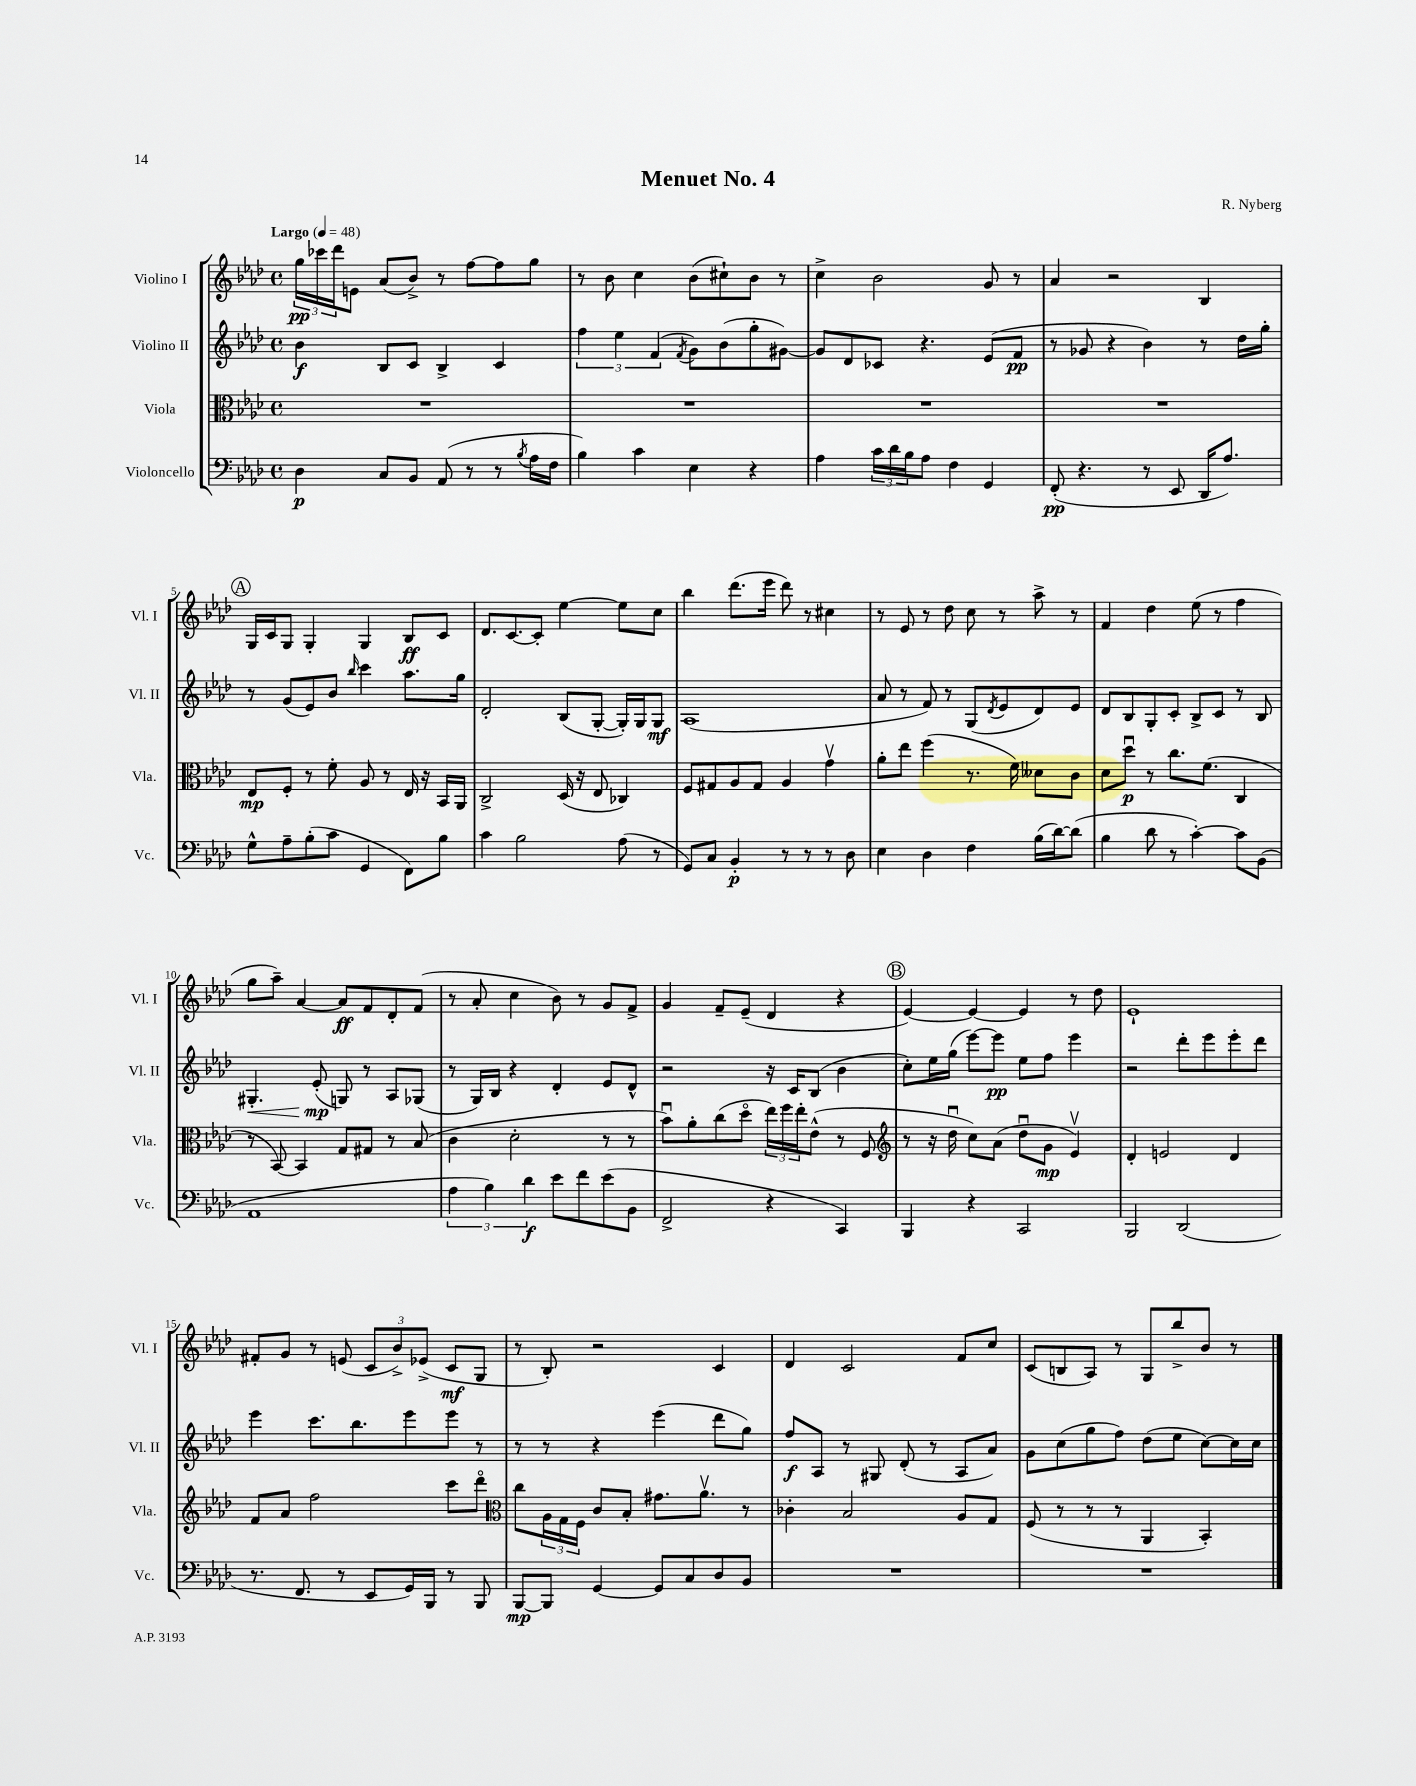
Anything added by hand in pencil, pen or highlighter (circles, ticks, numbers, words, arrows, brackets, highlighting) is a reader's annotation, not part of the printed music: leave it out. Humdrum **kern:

**kern	**kern	**kern	**kern
*staff4	*staff3	*staff2	*staff1
*clefF4	*clefC3	*clefG2	*clefG2
*k[b-e-a-d-]	*k[b-e-a-d-]	*k[b-e-a-d-]	*k[b-e-a-d-]
*M4/4	*M4/4	*M4/4	*M4/4
*met(c)	*met(c)	*met(c)	*met(c)
*MM48	*MM48	*MM48	*MM48
4D-	1r	4b-	24gg
.	.	.	24ccc-
.	.	.	24ddd-
.	.	.	8e
8C	.	8B-	(8a-
8BB-	.	8c	8b-^)
(8AA-	.	4B-^	8r
8r	.	.	[8ff
8r	.	4c	8ff]
8qB-	.	.	.
16A-	.	.	8gg
16F	.	.	.
=	=	=	=
4B-)	1r	6ff	8r
.	.	.	8b-
.	.	6ee-	.
4c	.	.	4cc
.	.	(6f	.
.	.	8qf	.
4E-	.	8g)	(8b-
.	.	(8b-	8cc#`)
4r	.	8gg'	8b-
.	.	[8g#)	8r
=	=	=	=
4A-	1r	8g#]	4cc^
.	.	8d-	.
24c	.	8c-	2b-
24d-	.	.	.
24B-	.	.	.
8A-	.	4.r	.
4F	.	.	.
4GG	.	(8e-	8g
.	.	8f	8r
=	=	=	=
(8FF'	1r	8r	4a-
4.r	.	8g-	.
.	.	4r	2r
8r	.	4b-)	.
8EE-	.	.	.
16DD-	.	8r	4B-
8.A-)	.	.	.
.	.	16dd-	.
.	.	16gg'	.
=	=	=	=
8G^^	8E-	8r	16G
.	.	.	16c
8A-~	8F'	(8g	8G
(8B-'	8r	8e-)	4G'
8c	8f'	8b-	.
.	.	16qqbb-	.
4GG	8A-	4ccc	4G
.	8r	.	.
8FF)	16E-	8.aa-	8B-
.	16r	.	.
8B-	16BB-	.	8c
.	16AA-	16gg	.
=	=	=	=
4c	2C^	2d-'	8.d-
.	.	.	[8.c
2B-	.	.	.
.	.	.	8c']
.	(16D-	(8B-	[4ee-
.	16r	.	.
.	8E-	[8G'	.
(8A-	4C-)	16G'])	8ee-]
.	.	16G	.
8r	.	8G	8cc
=	=	=	=
8GG)	8F	(1A-	4bb-
8C	8G#	.	.
4BB-'	8A-	.	(8.ddd-
.	8G#	.	.
.	.	.	16eee-
8r	4A-	.	8ddd-)
8r	.	.	8r
8r	4gv	.	4cc#
8D-	.	.	.
=	=	=	=
4E-	8a-'	8a-	8r
.	8ee-	8r	8e-
4D-	(4ff	8f)	8r
.	.	8r	8dd-
4F	8.r	(8G	8cc
.	.	8qd-	.
.	.	8e-	8r
.	16f)	.	.
(16B-	8d--	8d-)	8aa-^
[16d-)	.	.	.
(8d-]	8c	8e-	8r
=	=	=	=
4B-	8d-	8d-	4f
.	8dd-u	8B-	.
8d-	8r	8G'	4dd-
8r	8.cc	8c'	.
[4c')	.	8B-^	(8ee-
.	(8.f	.	.
.	.	8c	8r
8c]	4C	8r	4ff
(8BB-	.	8B-	.
=	=	=	=
1AA-	8r	4.G#'	8gg
.	[8BB-)	.	8aa-~)
.	4BB-]	.	[4a-
.	.	(8e-'	.
.	8G	8G)	8a-]
.	8G#	8r	8f
.	8r	8A-	8d-'
.	(8B-	(8G-	(8f
=	=	=	=
6A-	4c	8r	8r
.	.	16G)	8a-'
6B-)	.	.	.
.	.	16B-	.
.	2d-'	4r	4cc
6d-	.	.	.
8e-	.	4d-'	8b-)
8f	.	.	8r
(8e-	8r	8e-	8g
8BB-	8r	8d-^^	8f^
=	=	=	=
2FF^	8b-u)	2r	4g
.	8a-'	.	.
.	(8cc	.	8f~
.	8dd-o	.	(8e-~
4r	24ee-)	16r	4d-
.	24ff	.	.
.	.	16c	.
.	24ee-'	.	.
.	(8e-^^	(8B-	.
4CC)	8r	4b-	4r
.	8F	.	.
=	=	=	=
*	*clefG2	*	*
4BBB-	8r	8cc')	[4e-)
.	16r	16ee-	.
.	16dd-u	(16gg	.
4r	8cc)	[8eee-)	4e-_
.	(8a-	8eee-]	.
2CC	8dd-u	8ee-	4e-]
.	8g	8ff	.
.	4e-v)	4eee-	8r
.	.	.	8dd-
=	=	=	=
2BBB-	4d-'	2r	1e-`
.	2e	.	.
(2DD-	.	8ddd-'	.
.	.	8eee-	.
.	4d-	8eee-'	.
.	.	8ddd-	.
=	=	=	=
8.r	8f	4eee-	8f#'
.	8a-	.	8g
8.FF	.	.	.
.	2ff	8.ccc	8r
8r	.	.	(8e
.	.	8.bb-	.
8EE-	.	.	12c
.	.	.	12b-^)
16GG)	.	8eee-	.
.	.	.	(12e-^
16BBB-	.	.	.
8r	8ccc	8eee-	8c
8BBB-	8ddd-o	8r	8G
=	=	=	=
*	*clefC3	*	*
[8BBB-	8cc	8r	8r
8BBB-]	24A-	8r	8B-')
.	24G	.	.
.	24F	.	.
[4GG	8c	4r	2r
.	8B-'	.	.
8GG]	8.g#	(4eee-	.
8C	.	.	.
.	8.a-v	.	.
8D-	.	8ddd-	4c
8BB-	8r	8gg)	.
=	=	=	=
1r	4c-'	8ff	4d-
.	.	8A-	.
.	2B-	8r	2c
.	.	8G#	.
.	.	(8d-'	.
.	.	8r	.
.	8A-	8A-	8f
.	8G	8a-)	8cc
=	=	=	=
1r	(8F	8g	(8c
.	8r	(8cc	8B
.	8r	8gg	8A-)
.	8r	8ff)	8r
.	4AA-	(8dd-	8G
.	.	8ee-	8bb-^
.	4BB-')	[8cc)	8b-
.	.	16cc]	8r
.	.	16cc	.
==	==	==	==
*-	*-	*-	*-
